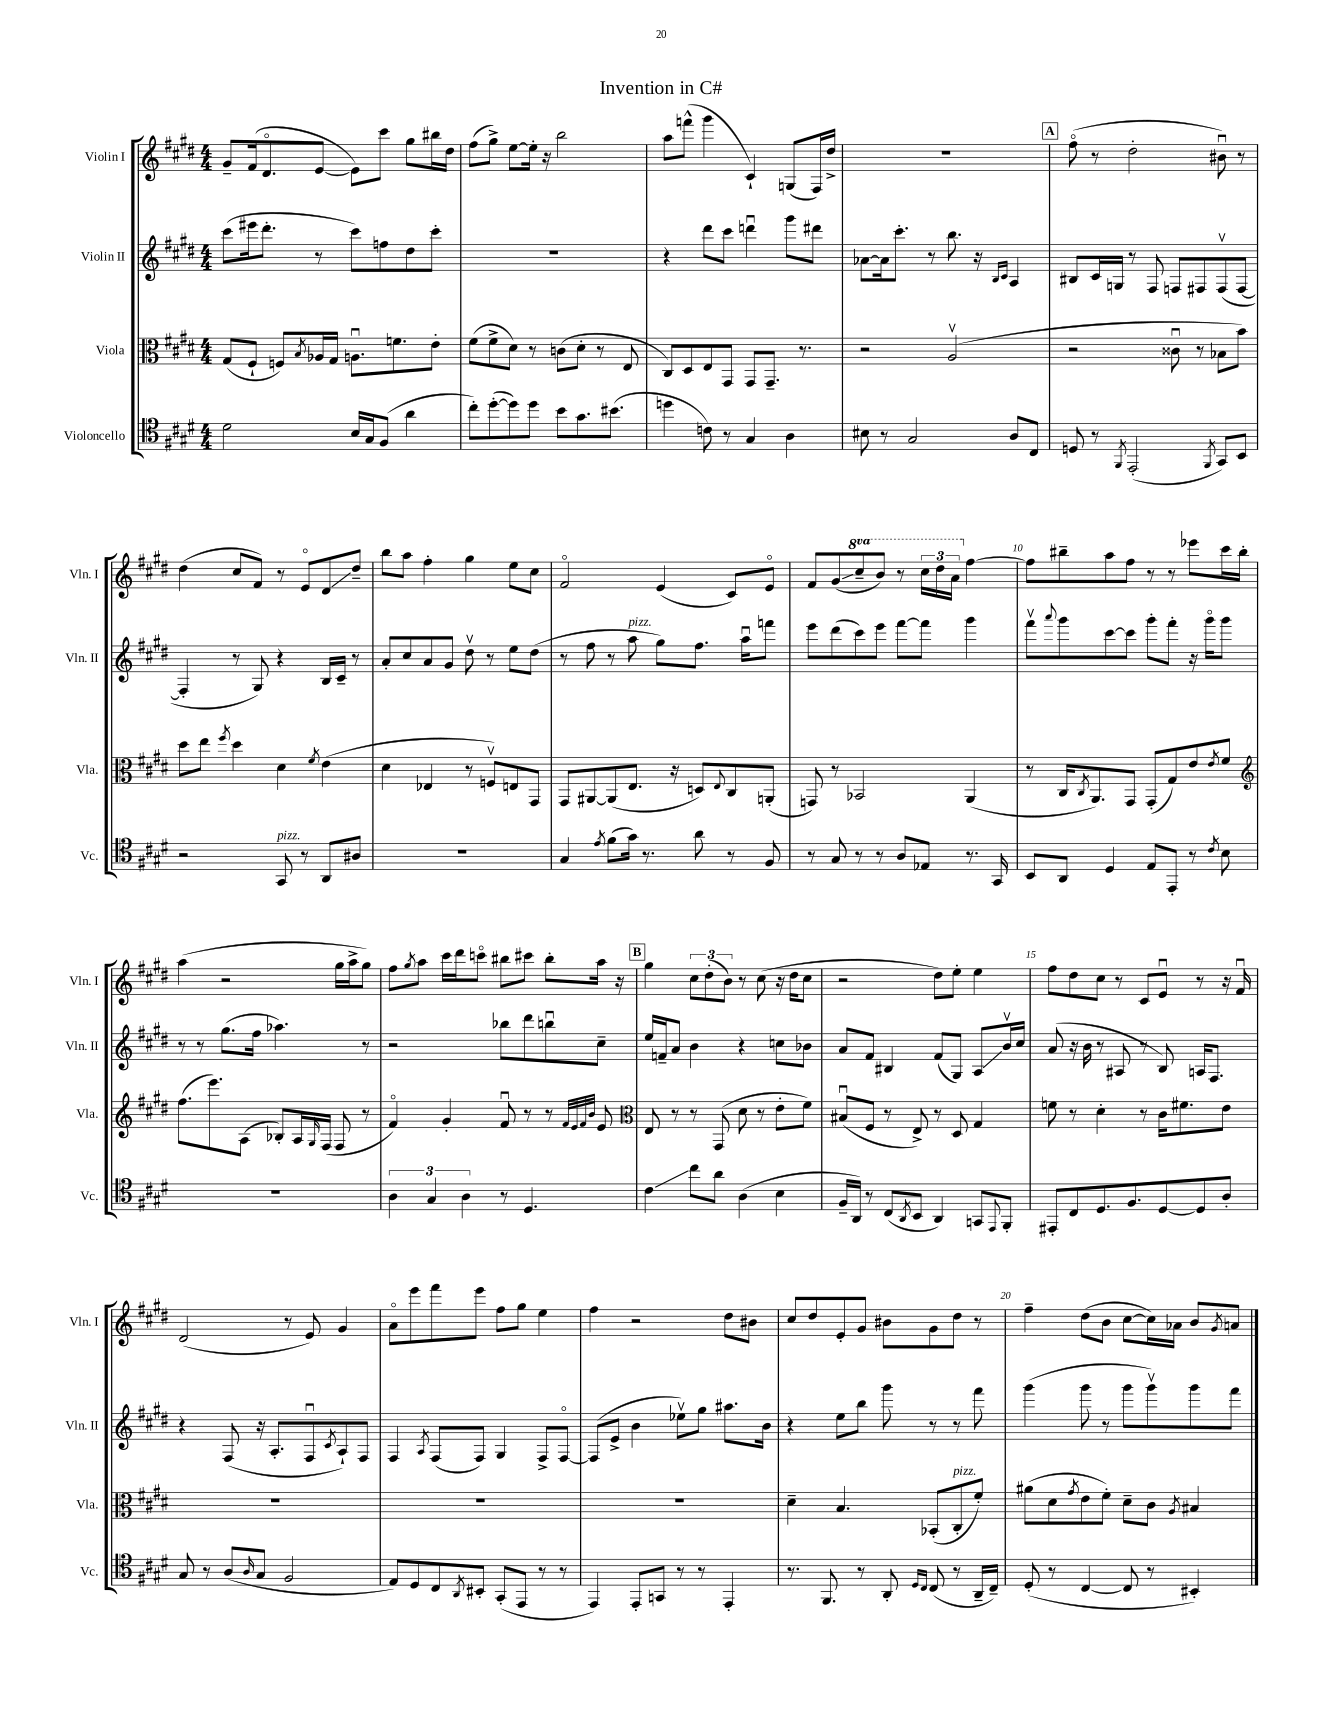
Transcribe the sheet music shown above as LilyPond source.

\header { title = "Invention in C#" }
<<
\new StaffGroup <<
\new Staff = "s0" \with { instrumentName = "Violin I" shortInstrumentName = "Vln. I" } {
    \clef treble \key e \major \numericTimeSignature \time 4/4 \set Staff.ottavationMarkups = #ottavation-simple-ordinals
    gis'8-- fis'16( dis'8.\flageolet e'8~ e'8) cis'''8 gis''8 bis''16 dis''16 |
    fis''8( gis''8->) e''8~ e''16-. r16 b''2 |
    a''8 f'''8-^( gis'''4 cis'4-!) g8( fis16) dis''16-> |
    R1 |
    \mark \markup { \box "A" } fis''8\flageolet( r8 dis''2-. bis'8\downbow) r8 |
    dis''4( cis''8 fis'8) r8 e'8\flageolet dis'8\glissando dis''8-- |
    b''8 a''8 fis''4-. gis''4 e''8 cis''8 |
    fis'2\flageolet e'4( cis'8) e'8\flageolet |
    fis'8 gis'8\glissando( \ottava #1 cis'''8-- b''8) r8 \tuplet 3/2 { cis'''16 dis'''16 a''16 \ottava #0 } fis''4~ |
    fis''8 bis''8-- a''8 fis''8 r8 r8 ees'''8 cis'''16 bis''16-. |
    a''4( r2 gis''16 a''16-> gis''8) |
    fis''8 \acciaccatura { gis''8 } a''8 cis'''16 dis'''16 c'''8\flageolet bis''8 cis'''8 bis''8-. a''16 r16 |
    \mark \markup { \box "B" } gis''4 \tuplet 3/2 { cis''8 dis''8-.( b'8) } r8 cis''8( r16 dis''16 cis''8 |
    r2 dis''8) e''8-. e''4 |
    fis''8 dis''8 cis''8 r8 cis'8 e'8\downbow r8 r16 fis'16\downbow |
    dis'2( r8 e'8) gis'4 |
    a'8\flageolet e'''8 fis'''8 e'''8 fis''8 gis''8 e''4 |
    fis''4 r2 dis''8 bis'8 |
    cis''8 dis''8 e'8-. gis'8 bis'8 gis'8 dis''8 r8 |
    fis''4-- dis''8( b'8 cis''8~ cis''16) aes'16 b'8 \acciaccatura { gis'8 } a'8 \bar "|." |
}
\new Staff = "s1" \with { instrumentName = "Violin II" shortInstrumentName = "Vln. II" } {
    \clef treble \key e \major \numericTimeSignature \time 4/4
    cis'''8( eis'''16 dis'''8.-. r8 cis'''8) f''8 dis''8 cis'''8-. |
    R1 |
    r4 dis'''8 cis'''8 d'''4\downbow gis'''8 dis'''8 |
    aes'8~ aes'16 cis'''8.-. r8 b''8. r16 \grace { b16 cis'16 } a4 |
    \mark \markup { \box "A" } bis8 cis'16 g16 r8 fis8 f8 fis8 fis8\upbow( fis8~ |
    fis4-. r8 gis8) r4 b16 cis'16-- r8 |
    a'8-. cis''8 a'8 gis'8 dis''8\upbow r8 e''8 dis''8( |
    r8 fis''8 r8 a''8^\markup { \italic "pizz." } gis''8) fis''8. a''16\downbow f'''8 |
    e'''8 dis'''8( cis'''8) e'''8 fis'''8~ fis'''8 gis'''4 |
    fis'''8\upbow \appoggiatura { a'''8 } gis'''8 cis'''8~ cis'''8 gis'''8-. fis'''8-. r16 gis'''16\flageolet gis'''8 |
    r8 r8 gis''8.( fis''16 aes''4.) r8 |
    r2 bes''8 dis'''8 b''8\downbow cis''8-- |
    \mark \markup { \box "B" } e''16 f'16-- a'8 b'4 r4 c''8 bes'8 |
    a'8 fis'8 bis4 fis'8( gis8) a8\glissando b'16\upbow cis''16 |
    a'8( r16 b'16 r8 ais8 r8 b8) a16 fis8. |
    r4 fis8( r16 a8.-. fis8\downbow \acciaccatura { cis'8 } a8-!) fis8 |
    fis4 \acciaccatura { a8 } fis8( fis8) gis4 fis8-> fis8~\flageolet |
    fis8( e'8-> b'4 ees''8\upbow) gis''8 ais''8. b'16 |
    r4 e''8 b''8 gis'''8 r8 r8 fis'''8 |
    gis'''4( gis'''8 r8 gis'''8 gis'''8\upbow) gis'''8 fis'''8 \bar "|." |
}
\new Staff = "s2" \with { instrumentName = "Viola" shortInstrumentName = "Vla." } {
    \clef alto \key e \major \numericTimeSignature \time 4/4
    gis8( fis8-! f8) \acciaccatura { b8 } aes16 gis16 a8.\downbow f'8. e'8-. |
    fis'8( fis'8-> dis'8) r8 c'8( dis'8-. r8 e8 |
    cis8) dis8 e8 gis,8 gis,8 gis,8.-- r8. |
    r2 a2\upbow( |
    \mark \markup { \box "A" } r2 cisis'8\downbow r8 bes8 b'8) |
    dis''8 e''8 \acciaccatura { fis''8 } dis''4 dis'4 \acciaccatura { fis'8 } e'4( |
    dis'4 ees4 r8 f8\upbow) e8 gis,8 |
    gis,8 ais,8~ ais,8( e8. r16 d8) \appoggiatura { e8 } cis8 a,8-.( |
    g,8) r8 bes,2 a,4( |
    r8 cis16 \acciaccatura { cis8 } a,8.) gis,8 gis,8-.( gis8) e'8 \acciaccatura { e'8 } fis'8 |
    \clef treble fis''8.( e'''8.) a8( bes8-.) a16 \grace { gis16 } fis16( fis8 r8 |
    fis'4\flageolet) gis'4-. fis'8\downbow r8 r8 \grace { fis'32 e'32 fis'32 b'32 } e'8 |
    \mark \markup { \box "B" } \clef alto e8 r8 r8 gis,8( dis'8 r8 e'8-. fis'8) |
    bis8\downbow( fis8 r8 e8->) r8 dis8 gis4 |
    f'8 r8 dis'4-. r8 cis'16 fis'8. e'8 |
    R1 |
    R1 |
    R1 |
    dis'4-- b4. bes,8-.( cis8-.^\markup { \italic "pizz." } fis'8-.) |
    ais'8( dis'8 \acciaccatura { gis'8 } e'8 fis'8-.) dis'8-- cis'8 \acciaccatura { a8 } bis4 \bar "|." |
}
\new Staff = "s3" \with { instrumentName = "Violoncello" shortInstrumentName = "Vc." } {
    \clef tenor \key e \major \numericTimeSignature \time 4/4
    dis'2 b16 gis16 fis8( a'4 |
    cis''8-.) dis''8~-.( dis''8) dis''8 b'8 gis'8. bis'8.( |
    d''4 c'8) r8 gis4 a4 |
    bis8 r8 gis2 a8 cis8 |
    \mark \markup { \box "A" } d8 r8 \acciaccatura { fis,8 } e,2-.( \acciaccatura { fis,8 } gis,8) b,8 |
    r2 gis,8^\markup { \italic "pizz." } r8 a,8 ais8 |
    R1 |
    gis4 \acciaccatura { e'8 } fis'8( gis'16) r8. a'8 r8 fis8 |
    r8 gis8 r8 r8 a8 ees8 r8. gis,16 |
    b,8 a,8 dis4 e8 e,8-. r8 \acciaccatura { cis'8 } b8 |
    R1 |
    \tuplet 3/2 { a4 gis4 a4 } r8 dis4. |
    \mark \markup { \box "B" } cis'4\glissando cis''8 a'8 a4( b4 |
    fis16-- a,16) r8 cis8( \acciaccatura { a,8 } b,8 a,4) g,8 \appoggiatura { e,8 } fis,8-. |
    eis,8-. cis8 dis8. fis8. dis8~ dis8 a8-. |
    gis8 r8 a8( \grace { a16 } gis8 fis2 |
    e8) dis8 cis8 \acciaccatura { a,8 } bis,8-. gis,8-.( e,8 r8 r8 |
    e,4) e,8-. g,8 r8 r8 e,4-. |
    r8. fis,8. r8 a,8-. \grace { dis16 cis16 } cis8( r8 a,16-- cis16--) |
    dis8-.( r8 cis4~ cis8 r8 bis,4-.) \bar "|." |
}
>>
>>
\layout { \context { \Score \override BarNumber.break-visibility = ##(#f #t #t) barNumberVisibility = #(every-nth-bar-number-visible 5) } }
